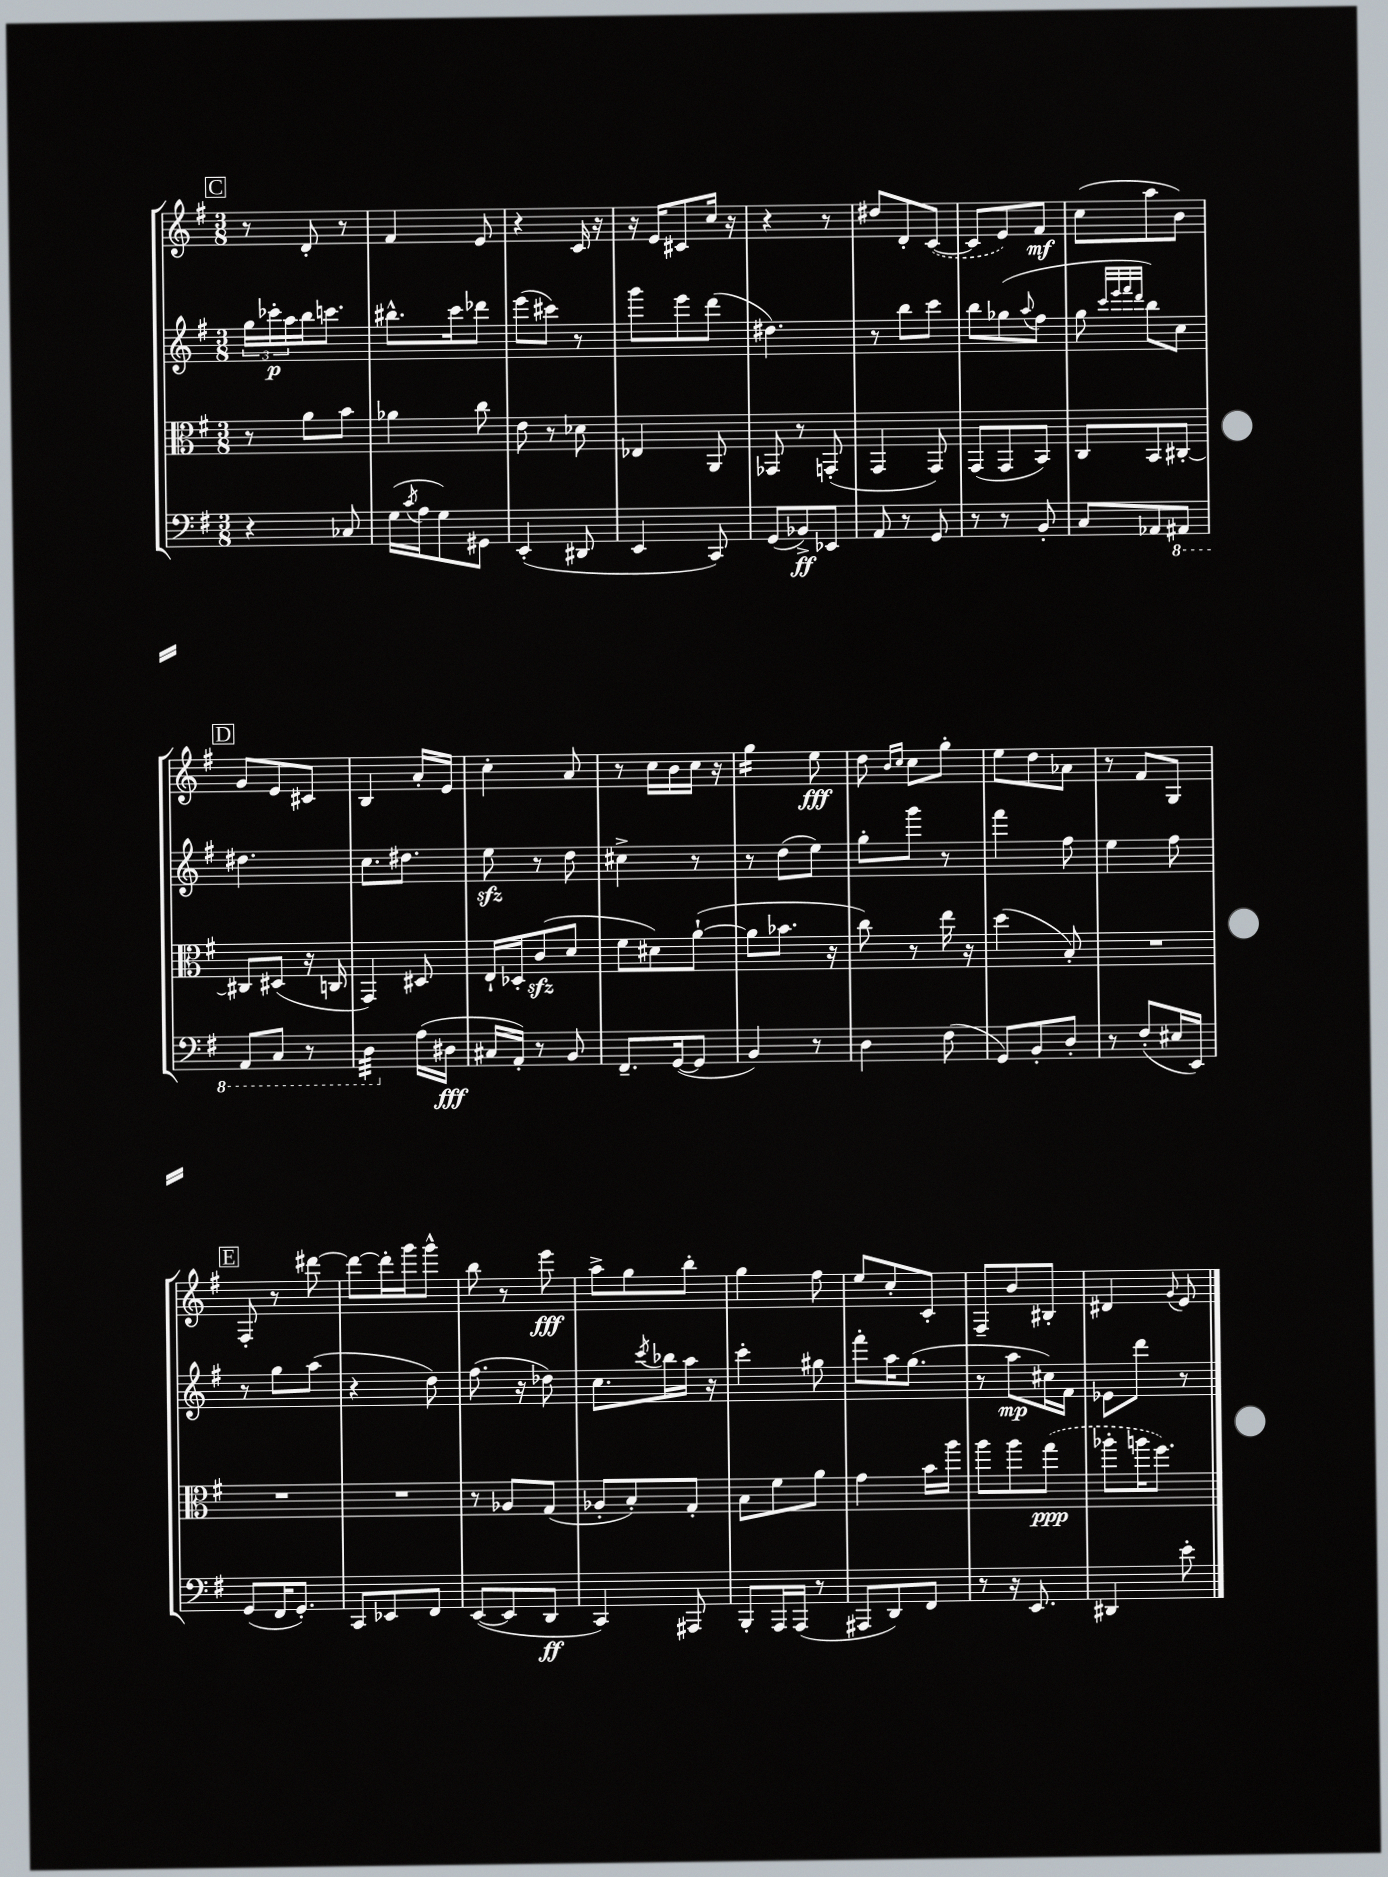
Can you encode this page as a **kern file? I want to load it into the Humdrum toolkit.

**kern	**kern	**kern	**kern
*staff4	*staff3	*staff2	*staff1
*clefF4	*clefC3	*clefG2	*clefG2
*k[f#]	*k[f#]	*k[f#]	*k[f#]
*M3/8	*M3/8	*M3/8	*M3/8
4r	8r	24gg	8r
.	.	24ccc-'	.
.	.	24aa	.
.	8a	16bb	8d'
.	.	8.ccc	.
8C-	8b	.	8r
=	=	=	=
(16G	4a-	8.bb#^^	4f#
8qc	.	.	.
16A	.	.	.
8G)	.	.	.
.	.	16ccc	.
8GG#	8cc	8ddd-	8e
=	=	=	=
(4EE'	8e	(8eee	4r
.	8r	8ccc#)	.
8DD#	8d-	8r	16c
.	.	.	16r
=	=	=	=
4EE	4E-	8ggg	16r
.	.	.	16e
.	.	8eee	8c#
8CC)	8AA	(8ddd	16cc
.	.	.	16r
=	=	=	=
(8GG	8GG-	4.dd#)	4r
8BB-^)	8r	.	.
8EE-	(8GG'	.	8r
=	=	=	=
8AA	4GG	8r	8dd#
8r	.	8bb	8d'
8GG	8GG)	8ccc	([8c
=	=	=	=
8r	(8GG	8bb	8c]
8r	8GG	(8gg-	8e)
.	.	8qqaa	.
8BB'	8BB)	8ff#	8f#
=	=	=	=
8C	8C	8gg	(8cc
.	.	32qqccc	.
.	.	32qqeee	.
.	.	32qqfff#	.
.	.	32qqddd	.
8AA-	8BB	8bb)	8aa
8AAA#	[8C#'	8cc	8b)
=	=	=	=
8AAA	8C#]	4.dd#	8g
8CC	(8D#	.	8e
8r	16r	.	8c#
.	16C	.	.
=	=	=	=
4DD	4GG)	8.cc	4B
.	.	8.dd#	.
(16A	8D#	.	16a'
16D#	.	.	16e
=	=	=	=
16C#	16E`	8ee	4cc'
16AA')	16D-'	.	.
8r	(8c	8r	.
8BB	8d	8dd	8a
=	=	=	=
8.FF#~	8f#	4cc#^	8r
.	8d#)	.	16cc
([16GG	.	.	16b
8GG]	([8a`	8r	16cc
.	.	.	16r
=	=	=	=
4BB)	8a]	8r	4gg
.	8.b-	(8dd	.
8r	.	8ee)	8ee
.	16r	.	.
=	=	=	=
4D	8cc)	8gg'	8dd
.	.	.	16qqb
.	.	.	16qqcc
.	8r	8ggg	8cc
(8F#	16ee	8r	8gg'
.	16r	.	.
=	=	=	=
8GG)	(4dd	4fff#	8ee
8BB'	.	.	8dd
8D'	8B')	8ff#	8a-
=	=	=	=
8r	4.r	4ee	8r
(8F#'	.	.	8f#
16E#	.	8ff#	8G
16EE)	.	.	.
=	=	=	=
(8GG	4.r	8r	8F#'
16FF#	.	8gg	8r
8.GG')	.	.	.
.	.	(8aa	[8ddd#
=	=	=	=
8CC	4.r	4r	8ddd#_
8EE-	.	.	16ddd#']
.	.	.	16ggg
8FF#	.	8dd)	8ggg^^
=	=	=	=
([8EE	8r	(8.ff#	8bb
8EE]	8A-	.	8r
.	.	16r	.
8DD	(8G	8dd-)	8eee
=	=	=	=
4CC)	8A-'	8.cc	8aa^
.	8B')	.	8gg
.	.	8qccc	.
.	.	16bb-	.
8AAA#	8G'	16aa	8bb'
.	.	16r	.
=	=	=	=
8BBB'	8B	4ccc'	4gg
16AAA	8f#	.	.
(16AAA	.	.	.
8r	8a	8gg#	8ff#
=	=	=	=
8AAA#	4g	8fff#'	8ee
8DD)	.	16aa	8cc'
.	.	(8.gg	.
8FF#	16b	.	8c'
.	16aa	.	.
=	=	=	=
8r	8aa	8r	8F#~
16r	8aa	8aa	8b
8.EE	.	.	.
.	(8gg	16cc#)	8B#'
.	.	16f#	.
=	=	=	=
4DD#	8aa-'	8e-	4d#
.	16aa	8ddd	.
.	8.ff#)	.	.
.	.	.	8qqg
8e'	.	8r	8e
==	==	==	==
*-	*-	*-	*-
